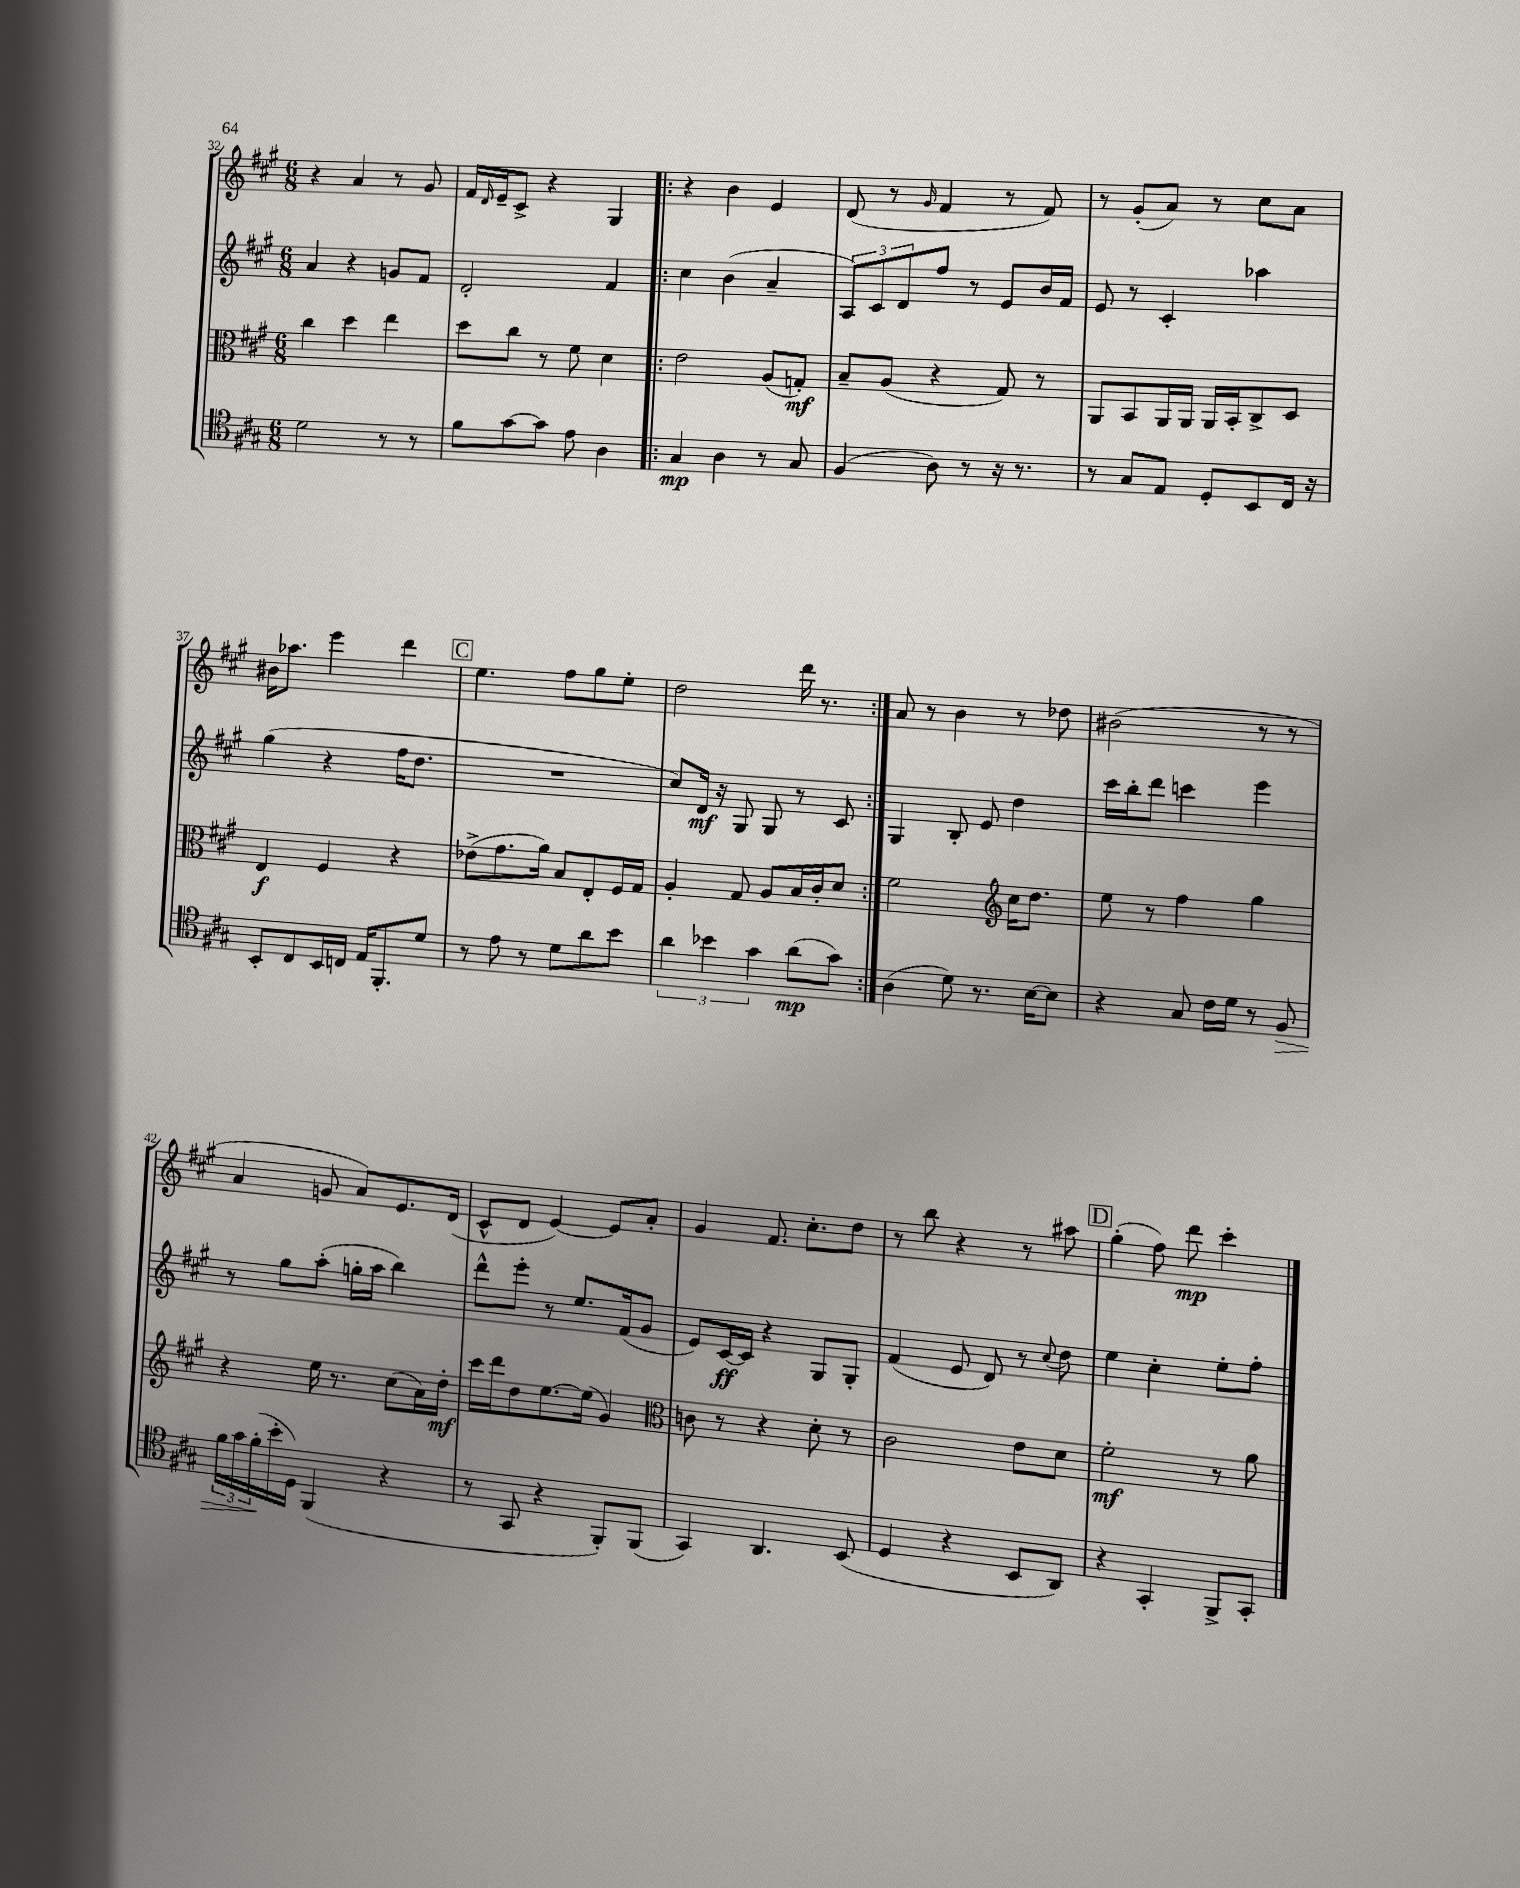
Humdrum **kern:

**kern	**dynam	**kern	**dynam	**kern	**dynam	**kern	**dynam
*part4	*part4	*part3	*part3	*part2	*part2	*part1	*part1
*staff4	*staff4	*staff3	*staff3	*staff2	*staff2	*staff1	*staff1
*clefC4	*	*clefC3	*	*clefG2	*	*clefG2	*
*k[f#c#g#]	*	*k[f#c#g#]	*	*k[f#c#g#]	*	*k[f#c#g#]	*
*M6/8	*	*M6/8	*	*M6/8	*	*M6/8	*
=32	=32	=32	=32	=32	=32	=32	=32
2d\	.	4cc#\	.	4a/	.	4r	.
.	.	4dd\	.	4r	.	4a/	.
8r	.	4ee\	.	8gn/L	.	8r	.
8r	.	.	.	8f#/J	.	8g#/	.
=33	=33	=33	=33	=33	=33	=33	=33
8f#\L	.	8dd\L	.	2d'/	.	16f#/LL	.
.	.	.	.	.	.	16qqd/	.
.	.	.	.	.	.	16e~/J	.
[8g#\	.	8cc#\J	.	.	.	8c#^/J	.
8g#\J]	.	8r	.	.	.	4r	.
8e\	.	8f#\	.	.	.	.	.
4A\	.	4d\	.	4f#/	.	4G#/	.
=34!|:	=34!|:	=34!|:	=34!|:	=34!|:	=34!|:	=34!|:	=34!|:
4G#/	mp	2e\	.	4cc#\	.	4r	.
4A\	.	.	.	(4b\	.	4b\	.
8r	.	(8A/L	.	4a~/	.	4e/	.
8G#/	.	8Gn'/J)	mf	.	.	.	.
=35	=35	=35	=35	=35	=35	=35	=35
(4F#/	.	8B~/L	.	12A/L)	.	(8d/	.
.	.	.	.	12c#/	.	.	.
.	.	(8A/J	.	.	.	8r	.
.	.	.	.	12d/	.	.	.
.	.	.	.	.	.	16qqg#/	.
8A\)	.	4r	.	8ff#/J	.	4f#/	.
8r	.	.	.	8r	.	.	.
16r	.	8G#/)	.	8e/L	.	8r	.
8.r	.	.	.	.	.	.	.
.	.	8r	.	16b/L	.	8f#/)	.
.	.	.	.	16f#/JJ	.	.	.
=36	=36	=36	=36	=36	=36	=36	=36
8r	.	8AA/L	.	8e/	.	8r	.
8G#/L	.	8BB/	.	8r	.	(8g#'/L	.
8E/J	.	16AA/L	.	4c#'/	.	8a/J)	.
.	.	16AA/JJ	.	.	.	.	.
8D'/L	.	16AA/LL	.	.	.	8r	.
.	.	16BB'/J	.	.	.	.	.
8BB/	.	8C#^/	.	4aa-X\	.	8cc#\L	.
16C#/Jk	.	8D/J	.	.	.	8a\J	.
16r	.	.	.	.	.	.	.
!!LO:LB:g=z
=37	=37	=37	=37	=37	=37	=37	=37
8BB'/L	.	4E/	f	(4gg#\	.	16b#X\KL	.
.	.	.	.	.	.	8.aa-X\J	.
8C#/	.	.	.	.	.	.	.
16BB/L	.	4F#/	.	4r	.	4eee\	.
16Cn/JJ	.	.	.	.	.	.	.
16E/KL	.	.	.	.	.	.	.
8.FF#'/	.	.	.	.	.	.	.
.	.	4r	.	16ff#\KL	.	4ddd\	.
.	.	.	.	8.dd\J	.	.	.
8d/J	.	.	.	.	.	.	.
!!LO:REH:place=s1:t=C
=38	=38	=38	=38	=38	=38	=38	=38
8r	.	(8e-X^\L	.	2.r	.	4.ee\	.
8e\	.	8.g#\	.	.	.	.	.
8r	.	.	.	.	.	.	.
.	.	16a\Jk)	.	.	.	.	.
8d\L	.	8B/L	.	.	.	8ff#\L	.
8a\	.	8E'/	.	.	.	8gg#\	.
8b\J	.	16F#/L	.	.	.	8ee'\J	.
.	.	16G#/JJ	.	.	.	.	.
=39	=39	=39	=39	=39	=39	=39	=39
6a\	.	4A'/	.	8cc#/L)	.	2dd\	.
.	.	.	.	16d/Jk	mf	.	.
6b-X\	.	.	.	.	.	.	.
.	.	.	.	16r	.	.	.
.	.	8G#/	.	8G#/	.	.	.
6g#\	.	.	.	.	.	.	.
.	.	8A/L	.	8G#/	.	.	.
(8a\L	mp	16B/L	.	8r	.	16ddd\	.
.	.	16c#'/J	.	.	.	8.r	.
8g#\J)	.	8d/J	.	8c#/	.	.	.
=40:|!	=40:|!	=40:|!	=40:|!	=40:|!	=40:|!	=40:|!	=40:|!
(4A\	.	2f#\	.	4G#/	.	8a/	.
.	.	.	.	.	.	8r	.
8d\)	.	.	.	8B'/	.	4b\	.
8.r	.	.	.	8e/	.	.	.
*	*	*clefG2	*	*	*	*	*
.	.	16cc#\KL	.	4dd\	.	8r	.
[16B\KL	.	8.dd\J	.	.	.	.	.
8B\J]	.	.	.	.	.	8dd-X\	.
=41	=41	=41	=41	=41	=41	=41	=41
4r	.	8ee\	.	16ccc#\LL	.	(2b#X\	.
.	.	.	.	16bb'\J	.	.	.
.	.	8r	.	8ddd\J	.	.	.
8G#/	.	4ff#\	.	4cccn\	.	.	.
16c#\LL	.	.	.	.	.	.	.
16d\JJ	.	.	.	.	.	.	.
8r	.	4gg#\	.	4eee\	.	8r	.
!	!LO:HP:b	!	!	!	!	!	!
8F#/	>	.	.	.	.	8r	.
!!LO:LB:g=z
=42	=42	=42	=42	=42	=42	=42	=42
24f#\LL	.	4r	.	8r	.	4a/	.
24g#\	.	.	.	.	.	.	.
(24f#'\	.	.	.	.	.	.	.
16b'\	]	.	.	8gg#\L	.	.	.
16D\JJ)	.	.	.	.	.	.	.
(4FF#/	.	16ee\	.	(8aa'\J	.	8gn/	.
.	.	8.r	.	.	.	.	.
.	.	.	.	16ggn'\LL	.	8a/L)	.
.	.	.	.	16aa\JJ	.	.	.
4r	.	(8cc#\L	.	4bb\)	.	8.e/	.
.	.	16a\L)	.	.	.	.	.
.	.	16dd'\JJ	mf	.	.	(16d/Jk	.
=43	=43	=43	=43	=43	=43	=43	=43
8r	.	16ccc#\LL	.	8ddd^^\L	.	8c#^^/L	.
.	.	16ddd\J	.	.	.	.	.
8GG#/	.	8dd\	.	8eee'\J	.	8d/J	.
4r	.	[8.ee\	.	8r	.	[4e/)	.
.	.	.	.	8.ee/L	.	.	.
.	.	(16ee\Jk]	.	.	.	.	.
8FF#'/L)	.	4g#/)	.	.	.	8e/L]	.
.	.	.	.	(16f#/k	.	.	.
(8FF#/J	.	.	.	8g#/J	.	8a'/J	.
=44	=44	=44	=44	=44	=44	=44	=44
*	*	*clefC3	*	*	*	*	*
4GG#/)	.	8cn\	.	8e/L)	.	4g#/	.
.	.	8r	.	[16c#/L	ff	.	.
.	.	.	.	16c#/JJ]	.	.	.
4.AA/	.	4r	.	4r	.	8.f#/	.
.	.	.	.	.	.	8.cc#'\L	.
.	.	8d'\	.	8G#/L	.	.	.
(8BB/	.	8r	.	8G#'/J	.	8dd\J	.
=45	=45	=45	=45	=45	=45	=45	=45
4D/	.	2c#\	.	(4f#/	.	8r	.
.	.	.	.	.	.	8bb\	.
4r	.	.	.	8e/	.	4r	.
.	.	.	.	8d/)	.	.	.
8BB/L	.	8e\L	.	8r	.	8r	.
.	.	.	.	8qqcc#/	.	.	.
8AA/J)	.	8d\J	.	8dd\	.	8aa#X\	.
!!LO:REH:place=s1:t=D
=46	=46	=46	=46	=46	=46	=46	=46
4r	.	2f#'\	mf	4ee\	.	(4gg#'\	.
4GG#'/	.	.	.	4cc#'\	.	8ff#\)	.
.	.	.	.	.	.	8ddd\	mp
8FF#^/L	.	8r	.	8ee'\L	.	4ccc#'\	.
8GG#'/J	.	8a\	.	8ff#'\J	.	.	.
==	==	==	==	==	==	==	==
*-	*-	*-	*-	*-	*-	*-	*-
